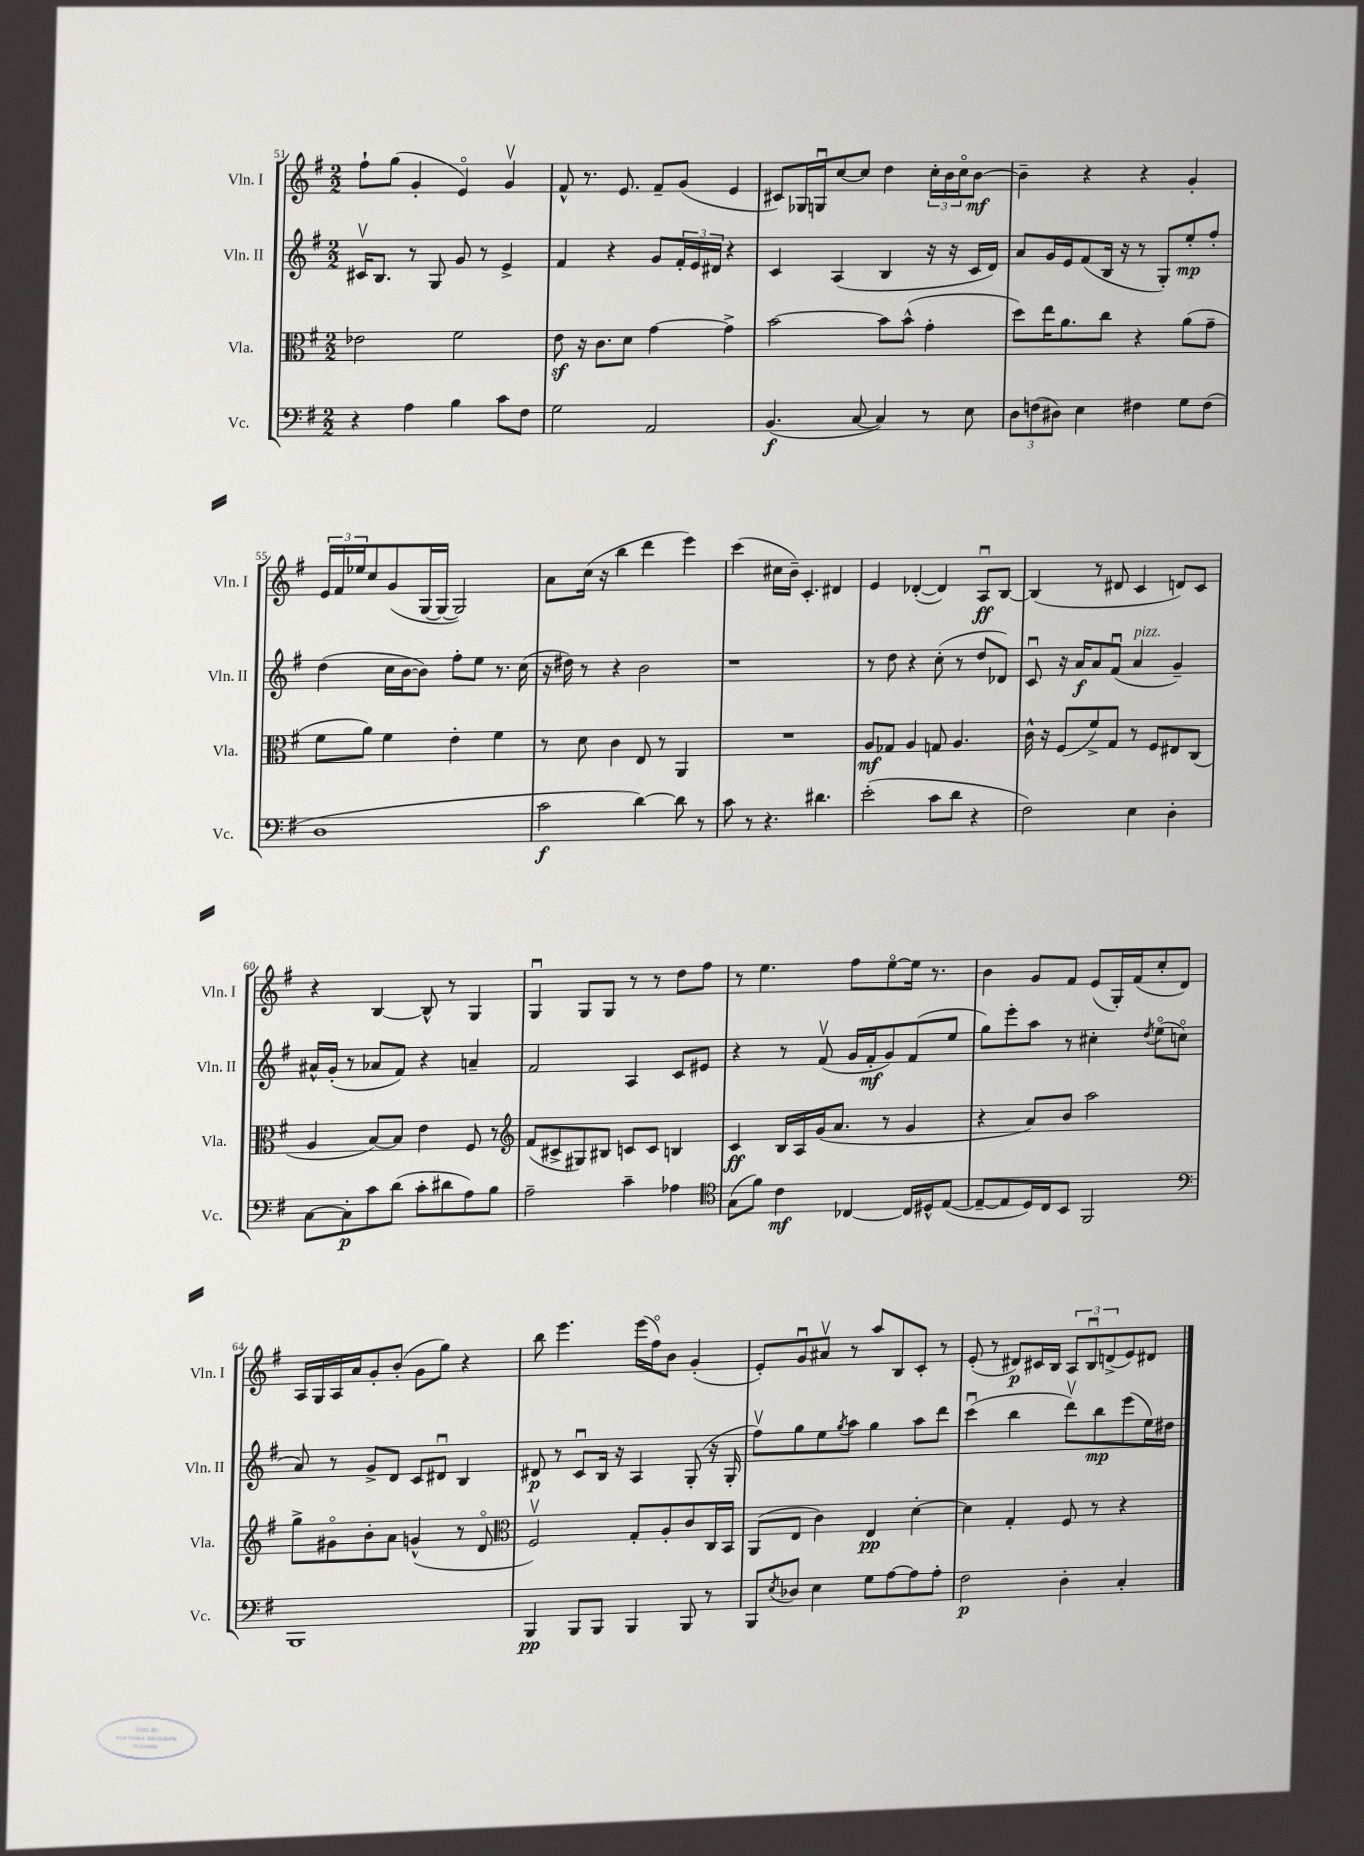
<<
\new StaffGroup <<
\new Staff = "s0" \with { instrumentName = "Vln. I" shortInstrumentName = "Vln. I" } {
    \clef treble \key g \major \numericTimeSignature \time 2/2
    fis''8-! g''8( g'4-. e'4\flageolet) g'4\upbow |
    fis'8-^ r8. e'8. fis'8-- g'8( e'4 |
    cis'8) ges16 g16\downbow c''8~ c''8 d''4 \tuplet 3/2 { c''16-. b'16 c''16\flageolet } b'8~\mf |
    b'4-- r4 r4 g'4-. |
    \tuplet 3/2 { e'16 fis'16 ees''16 } c''8 g'8( g16~ g16~ g2) |
    a'8 c''16( r16 b''4 d'''4 e'''4) |
    c'''4( cis''16 b'16--) c'4.-. dis'4 |
    e'4 des'4~-.( des'4) a8\downbow\ff b8~ |
    b4( r8 dis'8 c'4 d'8) c'8 |
    r4 b4~ b8-^ r8 g4 |
    g4\downbow g8 g8 r8 r8 d''8 fis''8 |
    r8 e''4. fis''8 e''8~\flageolet e''16 r8. |
    b'4 g'8 fis'8 e'8( g16-.) fis'16( c''8-. d'8) |
    a16 g16 a16 a'16 g'8-. b'8-.( g'8 g''8) r4 |
    b''8 e'''4. e'''16( fis''16\flageolet) b'8 g'4-.( |
    e'8-.) g'8\downbow ais'8\upbow r8 a''8 b8 c'8-. r8 |
    e'8-.( r8 dis'8\p) cis'16 b16 \tuplet 3/2 { a8 b8\downbow d'8->( } e'8) dis'8 \bar "|." |
}
\new Staff = "s1" \with { instrumentName = "Vln. II" shortInstrumentName = "Vln. II" } {
    \clef treble \key g \major \numericTimeSignature \time 2/2
    cis'16\upbow b8. r8 g8 g'8 r8 e'4-> |
    fis'4 r4 g'8 \tuplet 3/2 { fis'16-. e'16 dis'16 } r4 |
    c'4 a4( b4 r16 r16 c'16 d'16) |
    a'8 g'16 e'16 fis'8( b16 r16 r8 g8-.) e''8-.\mp fis''8-. |
    d''4( c''16 b'16~ b'8) fis''8-. e''8 r8. c''16( |
    r16 dis''16) r8 r4 b'2 |
    r1 |
    r8 d''8 r4 c''8-.( r8 d''8 des'8) |
    c'8\downbow r16 a'16\f a'8 fis'8\downbow( a'4^\markup { \italic "pizz." } g'4--) |
    ais'16-^ g'16-.( r8 aes'8 fis'8) r4 a'4-- |
    fis'2 a4 c'8 eis'8 |
    r4 r8 fis'8\upbow( g'16 fis'16-.\mf g'8) fis'8( e''8 |
    g''8) e'''8-. a''8 r8 cis''4-. \acciaccatura { d''8 } e''8\flageolet( c''8\flageolet |
    a'8) r8 g'8-> d'8 c'8 dis'8\downbow b4 |
    dis'8\p r8 c'8\downbow b16 r16 a4 g8-.( r16 g16-. |
    fis''8\upbow) g''8 e''8 \acciaccatura { g''8 } a''8 g''4 a''8 d'''8 |
    c'''4\downbow( b''4 d'''8\upbow) b''8\mp e'''8( e''16) dis''16 \bar "|." |
}
\new Staff = "s2" \with { instrumentName = "Vla." shortInstrumentName = "Vla." } {
    \clef alto \key g \major \numericTimeSignature \time 2/2
    ees'2 fis'2 |
    e'8\sf r16 c'8. d'8 g'4~ g'4-> |
    b'2~ b'8 b'8-^( g'4-. |
    d''8) e''16 a'8. c''8 r4 a'8( g'8-- |
    fis'8 a'8) fis'4 e'4-. fis'4 |
    r8 d'8 c'4 e8 r8 a,4 |
    R1 |
    a8\mf ges8 a4 g8 a4. |
    c'16-^ r16 fis8( fis'8->) g8 r8 fis8 eis8 c8( |
    a4 b8~) b8 e'4 fis8 r8 |
    \clef treble fis'8( cis'8-> gis8) bis8 c'8 c'8 b4 |
    c'4\ff b16 a16 g'16( a'8. r8 g'4 |
    r4 a'8) b'8 a''2 |
    g''8-> gis'8\flageolet b'8-. a'8 g'4-^( r8 d'8\flageolet |
    \clef alto fis2\upbow) g8-. a8-. c'8 c16 b,16 |
    a,8( e8 c'4) e4\pp d'4~-. |
    d'4 g4-. fis8 r8 r4 \bar "|." |
}
\new Staff = "s3" \with { instrumentName = "Vc." shortInstrumentName = "Vc." } {
    \clef bass \key g \major \numericTimeSignature \time 2/2
    r4 a4 b4 c'8 fis8 |
    g2 a,2 |
    b,4.\f( c8~ c4) r8 e8 |
    \tuplet 3/2 { d8 f8( dis8) } e4 fis4 g8 fis8( |
    d1 |
    c'2\f d'4~) d'8 r8 |
    c'8 r8 r4. dis'4. |
    e'2-.( c'8 d'8 r4 |
    fis2) e4 d4-. |
    c8~ c8-.\p c'8 d'8( c'8-. dis'8 a8) b8 |
    a2-- c'4-- aes4 |
    \clef tenor g8( fis'8) c'4\mf ces4~ ces16 dis16-^ e8~( |
    e8~-- e8 d16) c16 b,8 fis,2 |
    \clef bass b,,1 |
    b,,4\pp b,,8 b,,8 b,,4 b,,8 r8 |
    b,,8 \acciaccatura { e8 } des8 e4 g8 a8~ a8 a8-. |
    fis2\p d4-. c4-. \bar "|." |
}
>>
>>
\layout { \context { \Score currentBarNumber = #51 } }
